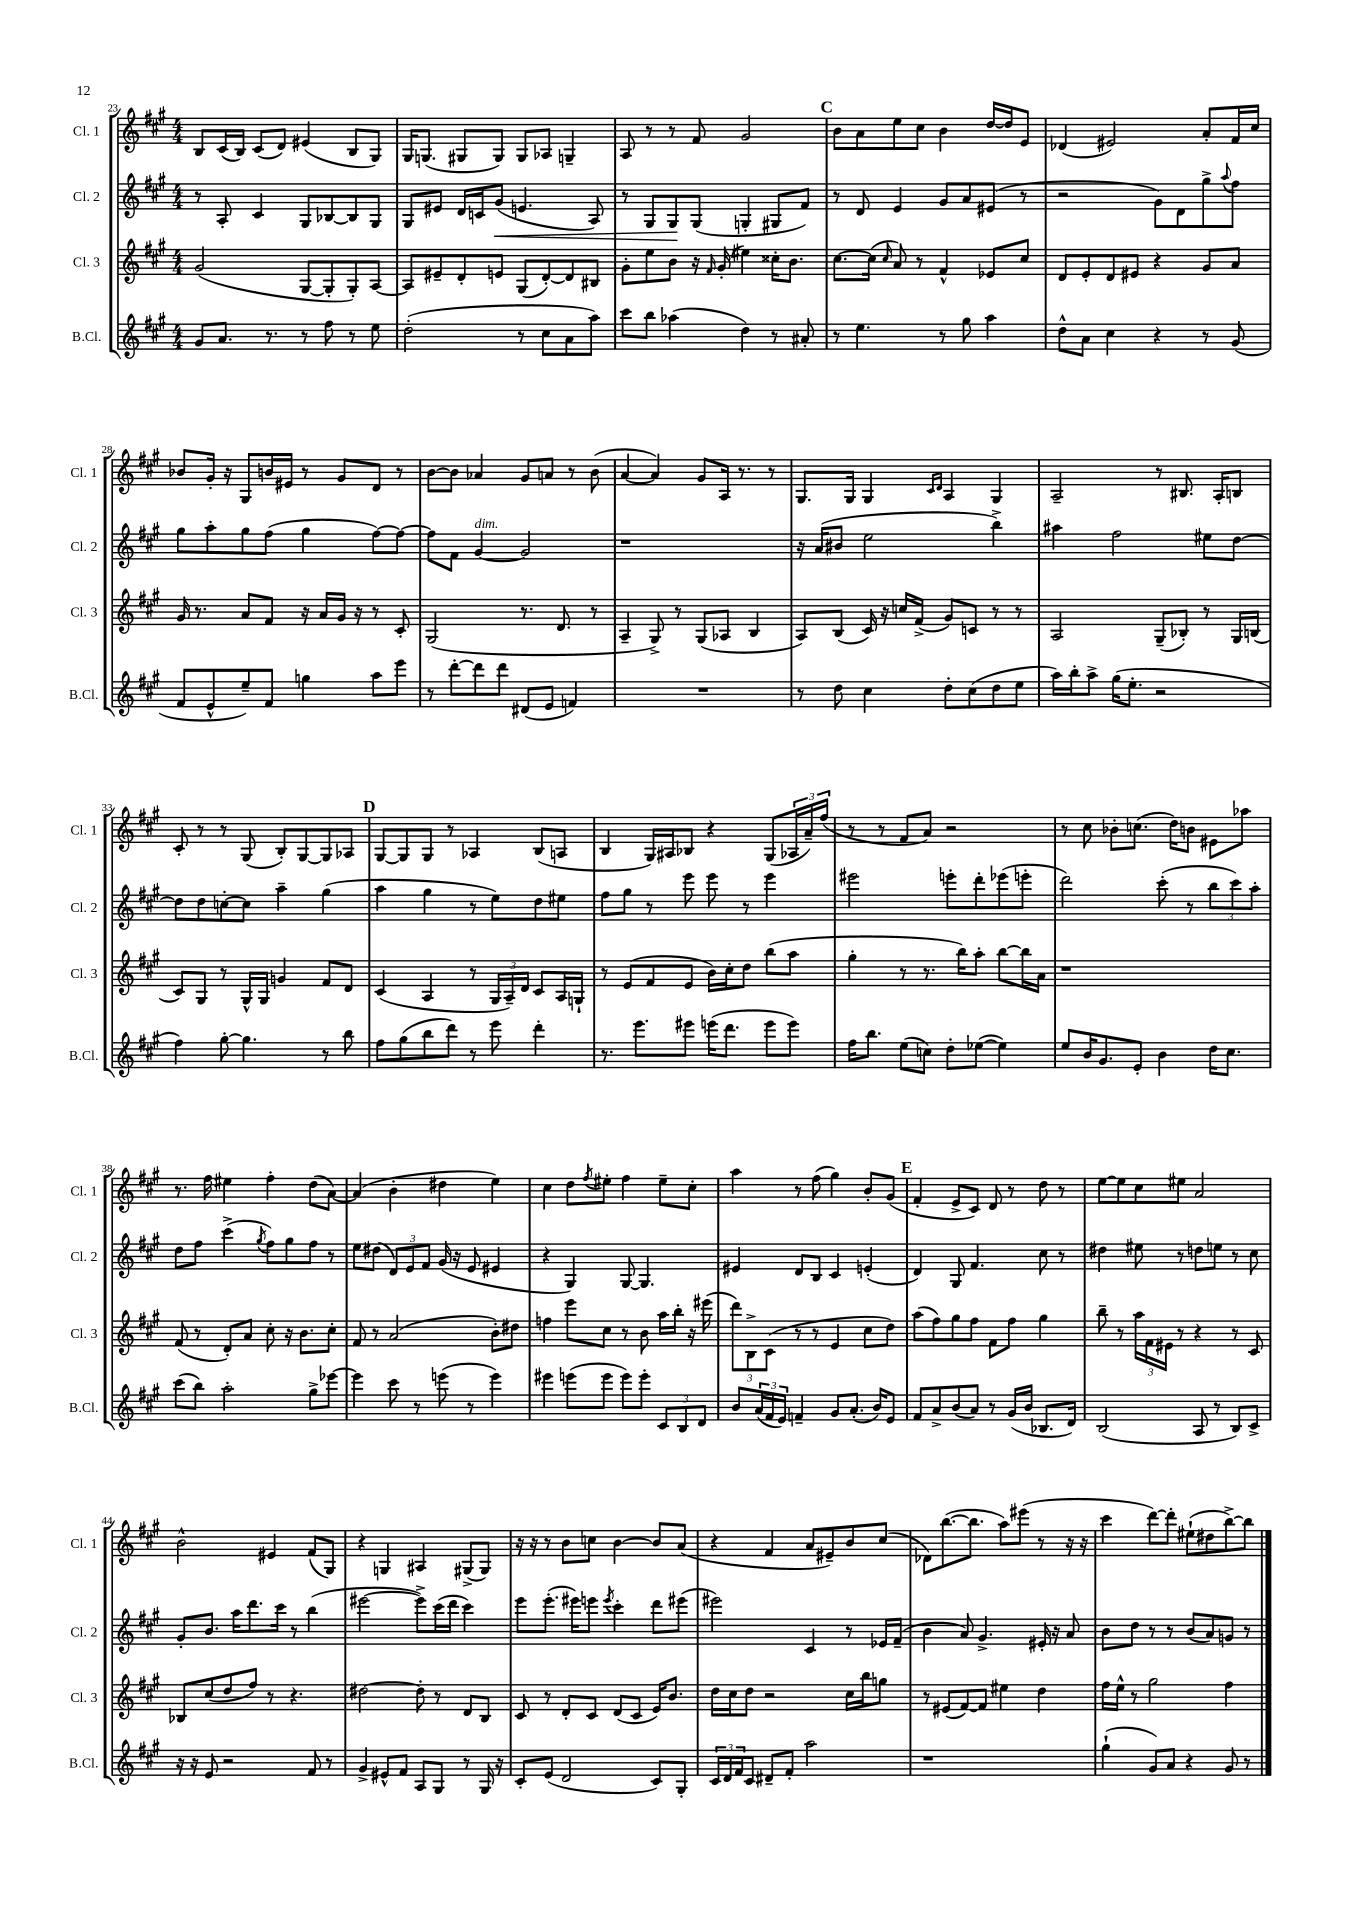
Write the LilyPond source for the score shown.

<<
\new StaffGroup <<
\new Staff = "s0" \with { instrumentName = "Cl. 1" shortInstrumentName = "Cl. 1" } {
    \clef treble \key a \major \numericTimeSignature \time 4/4
    b8 cis'16( b16) cis'8( d'8) eis'4( b8 gis8) |
    gis16 g8.( gis8 gis8) gis8 aes8 g4-- |
    a8 r8 r8 fis'8 gis'2 |
    \mark \markup { \bold "C" } b'8 a'8 e''8 cis''8 b'4 d''16~ d''16 e'8 |
    des'4( eis'2) a'8-. fis'16 cis''16 |
    bes'8 gis'16-. r16 gis8 b'16 eis'16 r8 gis'8 d'8 r8 |
    b'8~ b'8 aes'4 gis'8 a'8 r8 b'8( |
    a'4~ a'4) gis'8 a16 r8. r8 |
    gis8. gis16 gis4 \grace { cis'16 d'16 } a4 gis4 |
    a2-- r8 bis8. a16-. b8 |
    cis'8-. r8 r8 gis8( b8-.) gis8~ gis8 aes8 |
    \mark \markup { \bold "D" } gis8~ gis8 gis8 r8 aes4 b8( a8 |
    b4 gis16) ais16 bes8 r4 gis8( \tuplet 3/2 { aes16 a'16--) fis''16( } |
    r8 r8 fis'8 a'8) r2 |
    r8 cis''8 bes'8-. c''8.( d''16) b'8 eis'8 aes''8 |
    r8. fis''16 eis''4 fis''4-. d''8( a'8~) |
    a'4( b'4-. dis''4 e''4) |
    cis''4 d''8 \acciaccatura { fis''8 } eis''8-. fis''4 eis''8-- cis''8-. |
    a''4 r8 fis''8( gis''4) b'8-. gis'8( |
    \mark \markup { \bold "E" } fis'4-. e'8-> cis'8) d'8 r8 d''8 r8 |
    e''8~ e''8 cis''8 eis''8 a'2 |
    b'2-^ eis'4 fis'8( gis8) |
    r4 g4 ais4 gis8->( gis8) |
    r16 r16 r8 b'8 c''8 b'4~ b'8 a'8( |
    r4 fis'4 a'8 eis'8--) b'8 cis''8( |
    des'8) b''8.~( b''8. a''8) eis'''8( r8 r16 r16 |
    cis'''4 d'''8~) d'''8-. eis''8-!( dis''8 b''8~->) b''8 \bar "|." |
}
\new Staff = "s1" \with { instrumentName = "Cl. 2" shortInstrumentName = "Cl. 2" } {
    \clef treble \key a \major \numericTimeSignature \time 4/4
    r8 a8-. cis'4 gis8 bes8~ bes8 gis8 |
    gis8 eis'8 d'16 c'16 gis'8\<( e'4. a8) |
    r8 gis8 gis8\! gis8( g4-. gis8 fis'8) |
    \mark \markup { \bold "C" } r8 d'8 e'4 gis'8 a'8 eis'8( r8 |
    r2 gis'8) d'8 gis''8-> \appoggiatura { a''8 } fis''8 |
    gis''8 a''8-. gis''8 fis''8( gis''4 fis''8~) fis''8~ |
    fis''8 fis'8 gis'4~^\markup { \italic "dim." } gis'2 |
    r1 |
    r16 a'16( bis'8 e''2 b''4->) |
    ais''4 fis''2 eis''8 d''8~ |
    d''8 d''8 c''8~-. c''8 a''4-- gis''4( |
    \mark \markup { \bold "D" } a''4 gis''4 r8 e''8) d''8 eis''8 |
    fis''8 gis''8 r8 e'''8 e'''8 r8 e'''4 |
    eis'''2 e'''8-. d'''8-. ees'''8( e'''8-. |
    d'''2) cis'''8-.( r8 \tuplet 3/2 { b''8 cis'''8) a''8-. } |
    d''8 fis''8 cis'''4->( \acciaccatura { gis''8 } fis''8) gis''8 fis''8 r8 |
    e''8 dis''8( \tuplet 3/2 { d'8) e'8 fis'8 } gis'16( r16 e'8 eis'4 |
    r4 gis4) gis8~ gis4. |
    eis'4 d'8 b8 cis'4 e'4-.( |
    \mark \markup { \bold "E" } d'4) gis8 fis'4. cis''8 r8 |
    dis''4 eis''8 r8 d''8 e''8 r8 cis''8 |
    gis'8-. b'8. a''16 d'''8. cis'''16 r8 b''4( |
    eis'''2~ eis'''8->) cis'''16( d'''16 cis'''4) |
    e'''8 e'''8.-.( eis'''16) e'''8 \acciaccatura { e'''8 } cis'''4-. d'''8 eis'''8( |
    eis'''2) cis'4 r8 ees'16 fis'16--( |
    b'4 a'8) gis'4.-> eis'16-. r16 a'8 |
    b'8 d''8 r8 r8 b'8( a'8) g'8 r8 \bar "|." |
}
\new Staff = "s2" \with { instrumentName = "Cl. 3" shortInstrumentName = "Cl. 3" } {
    \clef treble \key a \major \numericTimeSignature \time 4/4
    gis'2( gis8~ gis8-. gis8-.) a8~ |
    a8 eis'8-- d'8-. e'8 gis8( d'8~-.) d'8 bis8 |
    gis'8-. e''8 b'8 r16 \grace { fis'16 } gis'16-.( eis''4) cisis''16-. b'8. |
    \mark \markup { \bold "C" } cis''8.~ cis''16( \grace { cis''16 } a'8) r8 fis'4-^ ees'8 cis''8 |
    d'8 e'8-. d'8 eis'8 r4 gis'8 a'8 |
    gis'16 r8. a'8 fis'8 r16 a'16 gis'16 r16 r8 cis'8-. |
    gis2( r8. d'8. r8 |
    a4-- gis8->) r8 gis8( aes8 b4 |
    a8) b8( cis'16) r16 c''16 fis'16->( gis'8) c'8 r8 r8 |
    a2 gis8--( bes8-.) r8 gis16 b16( |
    cis'8) gis8 r8 gis16-^ gis16 g'4 fis'8 d'8 |
    \mark \markup { \bold "D" } cis'4( a4 r8 \tuplet 3/2 { gis16 a16--) d'16 } cis'8 a16 g16-! |
    r8 e'8( fis'8 e'8 b'16) cis''16-. d''8 b''8( a''8 |
    gis''4-. r8 r8. b''16) a''8-. b''8~ b''16 a'16 |
    r1 |
    fis'8( r8 d'8-.) a'8 cis''8-. r16 b'8. cis''8-. |
    fis'8 r8 a'2( b'8-.) dis''8 |
    f''4 e'''8 cis''8 r8 b'8 a''16 b''16-. r16 eis'''16( |
    \tuplet 3/2 { d'''8) b8-> cis'8( } r8 r8 e'4 cis''8 d''8) |
    \mark \markup { \bold "E" } a''8( fis''8) gis''8 fis''8 fis'8 fis''8 gis''4 |
    b''8-- r8 \tuplet 3/2 { a''16 fis'16 eis'16 } r8 r4 r8 cis'8 |
    bes8 cis''8( d''8 fis''8) r8 r4. |
    dis''2~ dis''8-. r8 d'8 b8 |
    cis'8 r8 d'8-. cis'8 d'8( cis'8 e'16) b'8. |
    d''16 cis''16 d''8 r2 cis''16 b''16 g''8 |
    r8 eis'8( fis'8~) fis'8 eis''4 d''4 |
    fis''16 e''16-^ r8 gis''2 fis''4 \bar "|." |
}
\new Staff = "s3" \with { instrumentName = "B.Cl." shortInstrumentName = "B.Cl." } {
    \clef treble \key a \major \numericTimeSignature \time 4/4
    gis'8 a'8. r8. r8 fis''8 r8 e''8 |
    d''2-.( r8 cis''8 a'8 a''8) |
    cis'''8 b''8 aes''4( d''4) r8 ais'8-. |
    \mark \markup { \bold "C" } r8 e''4. r8 gis''8 a''4 |
    d''8-^ a'8 cis''4 r4 r8 gis'8( |
    fis'8 e'8-^ e''8--) fis'8 g''4 a''8 e'''8 |
    r8 d'''8~-. d'''8 d'''8 dis'8( e'8 f'4) |
    R1 |
    r8 d''8 cis''4 d''8-. cis''8( d''8 e''8 |
    a''16) b''16-. a''8-> gis''16( e''8.-. r2 |
    fis''4) gis''8~-. gis''4. r8 b''8 |
    \mark \markup { \bold "D" } fis''8 gis''8( b''8 d'''8) r8 e'''8 d'''4-. |
    r8. e'''8. eis'''8 e'''16( d'''8. e'''8 e'''8) |
    fis''16 b''8. e''8( c''8) d''8-. ees''8~( ees''4) |
    e''8 b'16 gis'8. e'8-. b'4 d''16 cis''8. |
    cis'''8( b''8) a''2-. gis''8-> ees'''8~ |
    ees'''4 cis'''8 r8 e'''8( r8 e'''4) |
    eis'''4 e'''8( e'''8 e'''8) e'''8-. \tuplet 3/2 { cis'8 b8 d'8 } |
    b'8 \tuplet 3/2 { a'16( fis'16 e'16) } f'4-- gis'8 a'8.-.( b'16) e'8 |
    \mark \markup { \bold "E" } fis'8 a'8-> b'8( a'8) r8 gis'16( b'16 bes8. d'16) |
    b2( a8 r8 b8) cis'8-> |
    r16 r16 e'8 r2 fis'8 r8 |
    gis'4-> eis'8-^ fis'8 a8 gis8 r8 gis16 r16 |
    cis'8-. e'8( d'2 cis'8) gis8-. |
    \tuplet 3/2 { cis'16 d'16 fis'16 } cis'8 dis'8-- fis'8-. a''2 |
    r1 |
    gis''4-!( gis'8) a'8 r4 gis'8 r8 \bar "|." |
}
>>
>>
\layout { \context { \Score currentBarNumber = #23 } }
